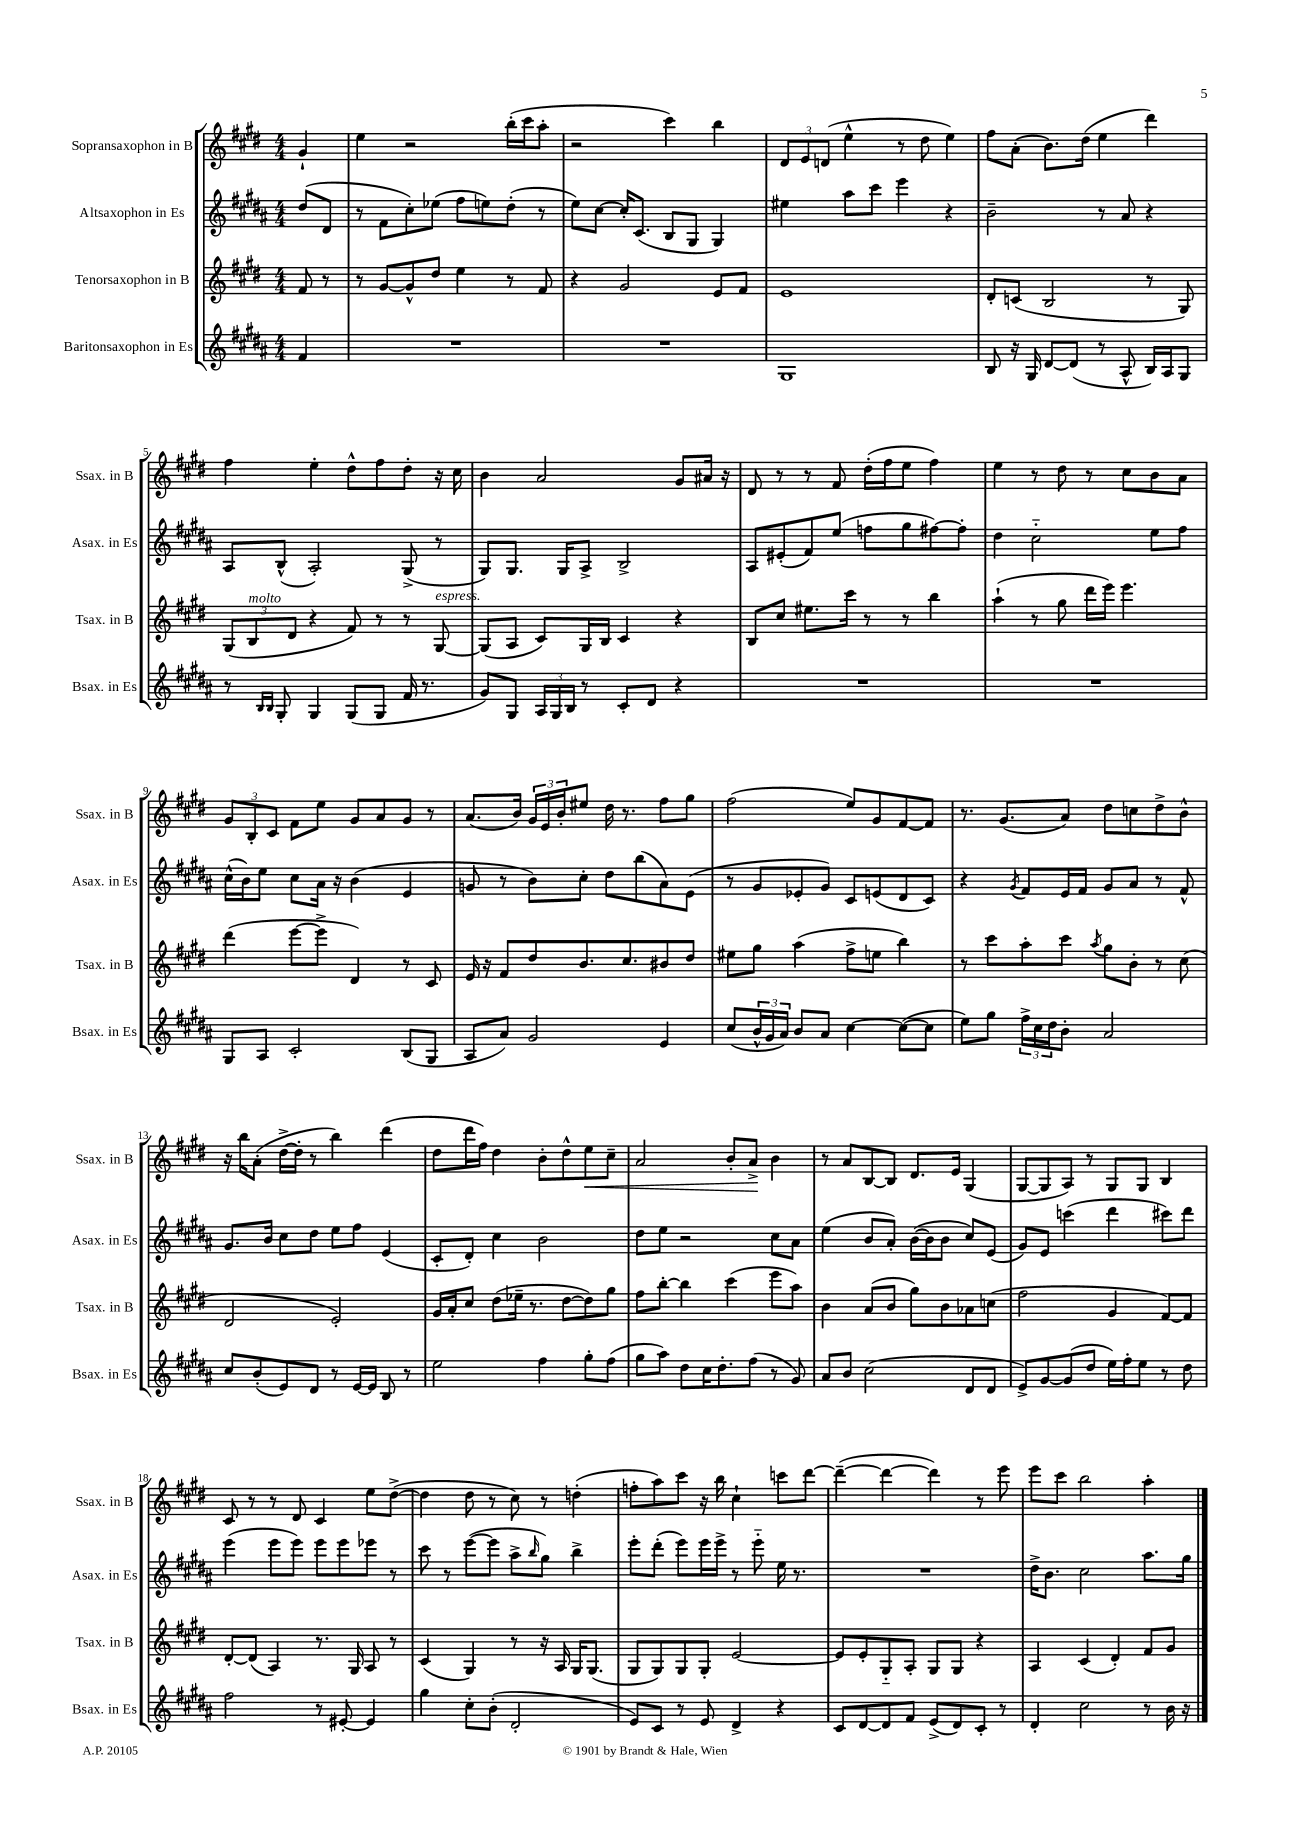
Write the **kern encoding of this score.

**kern	**kern	**kern	**kern	**dynam
*part4	*part3	*part2	*part1	*part1
*staff4	*staff3	*staff2	*staff1	*staff1
*I"Baritonsaxophon in Es	*I"Tenorsaxophon in B	*I"Altsaxophon in Es	*I"Sopransaxophon in B	*
*I'Bsax. in Es	*I'Tsax. in B	*I'Asax. in Es	*I'Ssax. in B	*
*clefG2	*clefG2	*clefG2	*clefG2	*
*k[f#c#g#d#a#]	*k[f#c#g#d#]	*k[f#c#g#d#a#]	*k[f#c#g#d#]	*
*M4/4	*M4/4	*M4/4	*M4/4	*
=	=	=	=	=
4f#/	8f#/	(8dd#/L	4g#`/	.
.	8r	8d#/J	.	.
=1	=1	=1	=1	=1
1r	8r	8r	4ee\	.
.	[8g#/L	8f#\L	.	.
.	8g#^^/]	8cc#'\)	2r	.
.	8dd#/J	(8ee-X\J	.	.
.	4ee\	8ff#\L	.	.
.	.	8een\)	.	.
.	8r	(8dd#'\J	(16bb'\LL	.
.	.	.	16ccc#\J	.
.	8f#/	8r	8aa'\J	.
=2	=2	=2	=2	=2
1r	4r	8ee\L)	2r	.
.	.	[8cc#\J	.	.
.	2g#/	16cc#'/KL]	.	.
.	.	(8.c#/J	.	.
.	.	8B/L	4ccc#\)	.
.	.	8G#/J	.	.
.	8e/L	4G#/)	4bb\	.
.	8f#/J	.	.	.
=3	=3	=3	=3	=3
1G#	1e	4ee#X\	12d#/L	.
.	.	.	12e/	.
.	.	.	(12dn/J	.
.	.	8aa#\L	4ee^^\	.
.	.	8ccc#\J	.	.
.	.	4eee\	8r	.
.	.	.	8dd#\	.
.	.	4r	4ee\)	.
=4	=4	=4	=4	=4
8B/	8d#'/L	2b~\	8ff#\L	.
16r	(8cn/J	.	(8a'\J	.
16G#/	.	.	.	.
[8d#/L	2B/	.	8.b\L)	.
(8d#/J]	.	.	.	.
.	.	.	(16dd#\Jk	.
8r	.	8r	4ee\	.
8A#^^/	.	8a#/	.	.
16B/LL)	8r	4r	4ddd#\)	.
16A#/J	.	.	.	.
8G#/J	8G#/)	.	.	.
!!LO:LB:g=z
=5	=5	=5	=5	=5
8r	(12G#/L	8A#/L	4ff#\	.
!	!LO:TX:a:i:t=molto	!	!	!
.	12B/	.	.	.
16qqB/LL	.	.	.	.
16qqB/JJ	.	.	.	.
8G#'/	.	(8B^^/J	.	.
.	12d#/J	.	.	.
4G#/	4r	2A#'/)	4ee'\	.
(8G#/L	8f#/)	.	8dd#^^\L	.
8G#/J	8r	.	8ff#\	.
16f#/	8r	(8G#^/	8dd#'\J	.
8.r	.	.	.	.
!	!LO:TX:a:i:t=espress.	!	!	!
.	[8G#/	8r	16r	.
.	.	.	16cc#\	.
=6	=6	=6	=6	=6
8g#/L)	(8G#/L]	8G#/L)	4b\	.
8G#/J	8A/J	8.G#/J	.	.
24A#/LL	8c#/L)	.	2a/	.
24G#/	.	.	.	.
.	.	16G#/KL	.	.
24B/JJ	.	.	.	.
8r	16G#/L	8A#^/J	.	.
.	16B/JJ	.	.	.
8c#'/L	4c#/	2B^/	.	.
8d#/J	.	.	.	.
4r	4r	.	8g#/L	.
.	.	.	16a#X/Jk	.
.	.	.	16r	.
=7	=7	=7	=7	=7
1r	8B/L	8A#/L	8d#/	.
.	8cc#/J	(8e#X'/	8r	.
.	8.ee#X\L	8f#/)	8r	.
.	.	(8ee/J	8f#/	.
.	16ccc#\Jk	.	.	.
.	8r	8ffn\L	(16dd#'\LL	.
.	.	.	16ff#\J	.
.	8r	8gg#\	8ee\J	.
.	4bb\	[8ff#X\)	4ff#\)	.
.	.	8ff#'\J]	.	.
=8	=8	=8	=8	=8
1r	(4aa`\	4dd#\	4ee\	.
.	8r	2cc#\	8r	.
.	8gg#\	.	8dd#\	.
.	16ddd#\LL	.	8r	.
.	16eee\JJ)	.	.	.
.	4.eee\	.	8cc#\L	.
.	.	8ee\L	8b\	.
.	.	8ff#\J	8a\J	.
!!LO:LB:g=z
=9	=9	=9	=9	=9
8G#/L	(4ddd#\	(16cc#^^\LL	12g#/L	.
.	.	16b\J)	.	.
.	.	.	12B'/	.
8A#/J	.	8ee\J	.	.
.	.	.	12c#/J	.
2c#'/	[8eee\L	8cc#\L	8f#\L	.
.	8eee^\J]	16a#\Jk	8ee\J	.
.	.	16r	.	.
.	4d#/)	(4b\	8g#/L	.
.	.	.	8a/	.
(8B/L	8r	4e/	8g#/J	.
8G#/J	8c#/	.	8r	.
=10	=10	=10	=10	=10
8A#/L	16e/	8gn/	(8.a/L	.
.	16r	.	.	.
8a#/J)	8f#/L	8r	.	.
.	.	.	16b/Jk)	.
2g#/	8dd#/	8b\L)	24g#/LL	.
.	.	.	24e/	.
.	.	.	24b'/J	.
.	8.b/	8cc#'\J	8ee#X/J	.
.	.	8dd#\L	16dd#\	.
.	8.cc#/	.	8.r	.
.	.	(8bb\	.	.
4e/	8b#X/	8a#\)	8ff#\L	.
.	8dd#/J	(8e\J	8gg#\J	.
=11	=11	=11	=11	=11
(8cc#/L	8ee#X\L	8r	(2ff#\	.
24b^^/L	8gg#\J	8g#/L	.	.
24g#/	.	.	.	.
24a#/JJ)	.	.	.	.
8b/L	(4aa\	8e-X'/	.	.
8a#/J	.	8g#/J)	.	.
[4cc#\	8ff#^\L	8c#/L	8ee/L)	.
.	8een\J	(8en/	8g#/	.
(8cc#\L_	4bb\)	8d#/	[8f#/	.
8cc#\J]	.	8c#/J)	8f#/J]	.
=12	=12	=12	=12	=12
8ee\L)	8r	4r	8.r	.
8gg#\J	8ccc#\L	.	.	.
.	.	.	(8.g#/L	.
.	.	8qg#/	.	.
24ff#^\LL	8aa'\	8f#/L	.	.
24cc#\	.	.	.	.
24dd#\J	.	.	.	.
8b'\J	8ccc#\J	16e/L	8a/J)	.
.	.	16f#/JJ	.	.
.	8qaa/	.	.	.
2a#/	8gg#\L	8g#/L	8dd#\L	.
.	8b'\J	8a#/J	8ccn\	.
.	8r	8r	8dd#^\	.
.	(8cc#\	8f#^^/	8b^^\J	.
!!LO:LB:g=z
=13	=13	=13	=13	=13
8cc#/L	2d#/	8.g#/L	16r	.
.	.	.	16bb\KL	.
(8b'/	.	.	(8a'\J	.
.	.	16b/Jk	.	.
8e/)	.	8cc#\L	[16dd#^\LL	.
.	.	.	16dd#'\JJ]	.
8d#/J	.	8dd#\J	8r	.
8r	2e'/)	8ee\L	4bb\)	.
[16e/LL	.	8ff#\J	.	.
16e/JJ]	.	.	.	.
8B/	.	(4e/	(4ddd#\	.
8r	.	.	.	.
=14	=14	=14	=14	=14
2ee\	16g#/LL	8c#'/L	8dd#\L	.
.	16a'/J	.	.	.
.	8cc#/J	8d#'/J)	16ddd#\L	.
.	.	.	16ff#\JJ)	.
.	(8dd#\L	4cc#\	4dd#\	.
.	16ee-X~\Jk	.	.	.
.	8.r	.	.	.
4ff#\	.	2b\	8b'\L	.
.	[8dd#\L	.	8dd#^^\	.
!	!	!	!	!LO:HP:b
8gg#'\L	8dd#\])	.	8ee\	<
(8ff#\J	8gg#\J	.	8cc#~\J	.
=15	=15	=15	=15	=15
8gg#\L	8ff#\L	8dd#\L	2a/	.
8aa#\J)	[8bb'\J	8ee\J	.	.
8dd#\L	4bb\]	2r	.	.
16cc#\K	.	.	.	.
8.dd#'\	.	.	.	.
.	(4ccc#\	.	8b'/L	.
(8ff#\J	.	.	8a^/J	.
8r	8eee\L	8cc#\L	4b\	[
8g#/)	8aa\J)	8a#\J	.	.
=16	=16	=16	=16	=16
8a#/L	4b\	(4ee\	8r	.
8b/J	.	.	8a/L	.
(2cc#\	(8a/L	8b/L	[8B/	.
.	8b/J	8a#'/J)	8B/J]	.
.	8gg#\L)	([16b\LL	8.d#/L	.
.	.	16b\J]	.	.
.	8b\	8b\J	.	.
.	.	.	16e/Jk	.
8d#/L	8a-X\	8cc#/L)	(4G#/	.
8d#/J	(8ccn\J	(8e/J	.	.
=17	=17	=17	=17	=17
8e^/L)	2ff#\	8g#/L)	[8G#/L	.
[8g#/	.	8e/J	8G#/]	.
(8g#/]	.	(4cccn\	8A/J)	.
8dd#/J	.	.	8r	.
16ee\LL)	4g#/	4ddd#\	8G#/L	.
16ff#'\J	.	.	.	.
8ee\J	.	.	8G#/J	.
8r	[8f#/L)	8ccc#X\L)	4B/	.
8dd#\	8f#/J]	8ddd#\J	.	.
!!LO:LB:g=z
=18	=18	=18	=18	=18
2ff#\	[8d#'/L	(4eee\	8c#/	.
.	(8d#/J]	.	8r	.
.	4A/)	8eee\L	8r	.
.	.	8eee\J)	8d#/	.
8r	8.r	8eee\L	4c#/	.
[8e#X'/	.	8eee\	.	.
.	16G#/	.	.	.
4e#/]	8A/	8eee-X\J	8ee\L	.
.	8r	8r	([8dd#^\J	.
=19	=19	=19	=19	=19
4gg#\	(4c#/	8ccc#\	4dd#\]	.
.	.	8r	.	.
8cc#'\L	4G#/)	([8eee\L	8dd#\	.
(8b'\J	.	8eee\J]	8r	.
2d#'/	8r	8aa#^\L	8cc#\)	.
.	.	16qqbb/	.	.
.	16r	8gg#\J)	8r	.
.	16A/	.	.	.
.	16G#/KL	4bb^\	(4ddn'\	.
.	(8.G#/J	.	.	.
=20	=20	=20	=20	=20
8e/L)	8G#/L	8eee'\L	8ffn'\L	.
8c#/J	8G#/)	(8ddd#'\J	8aa\)	.
8r	8G#/	8eee\L)	8ccc#\J	.
8e/	8G#'/J	16eee\L	16r	.
.	.	16eee^\JJ	16bb\	.
4d#^/	[2e/	8r	4cc#`\	.
.	.	8eee\	.	.
4r	.	16ee\	8cccn\L	.
.	.	8.r	.	.
.	.	.	[8ddd#\J	.
=21	=21	=21	=21	=21
8c#/L	8e/L]	1r	(4ddd#~\_	.
[8d#/	8e'/	.	.	.
8d#/]	8G#/	.	4ddd#\_	.
8f#/J	8A'/J	.	.	.
(8e^/L	8G#/L	.	4ddd#\])	.
8d#/)	8G#/J	.	.	.
8c#'/J	4r	.	8r	.
8r	.	.	8eee\	.
=22	=22	=22	=22	=22
4d#'/	4A/	16dd#^\KL	8eee\L	.
.	.	8.b\J	.	.
.	.	.	8ccc#\J	.
2cc#\	(4c#/	2cc#\	2bb\	.
.	4d#'/)	.	.	.
8r	8f#/L	8.aa#\L	4aa'\	.
16b\	8g#/J	.	.	.
16r	.	16gg#\Jk	.	.
==	==	==	==	==
*-	*-	*-	*-	*-
